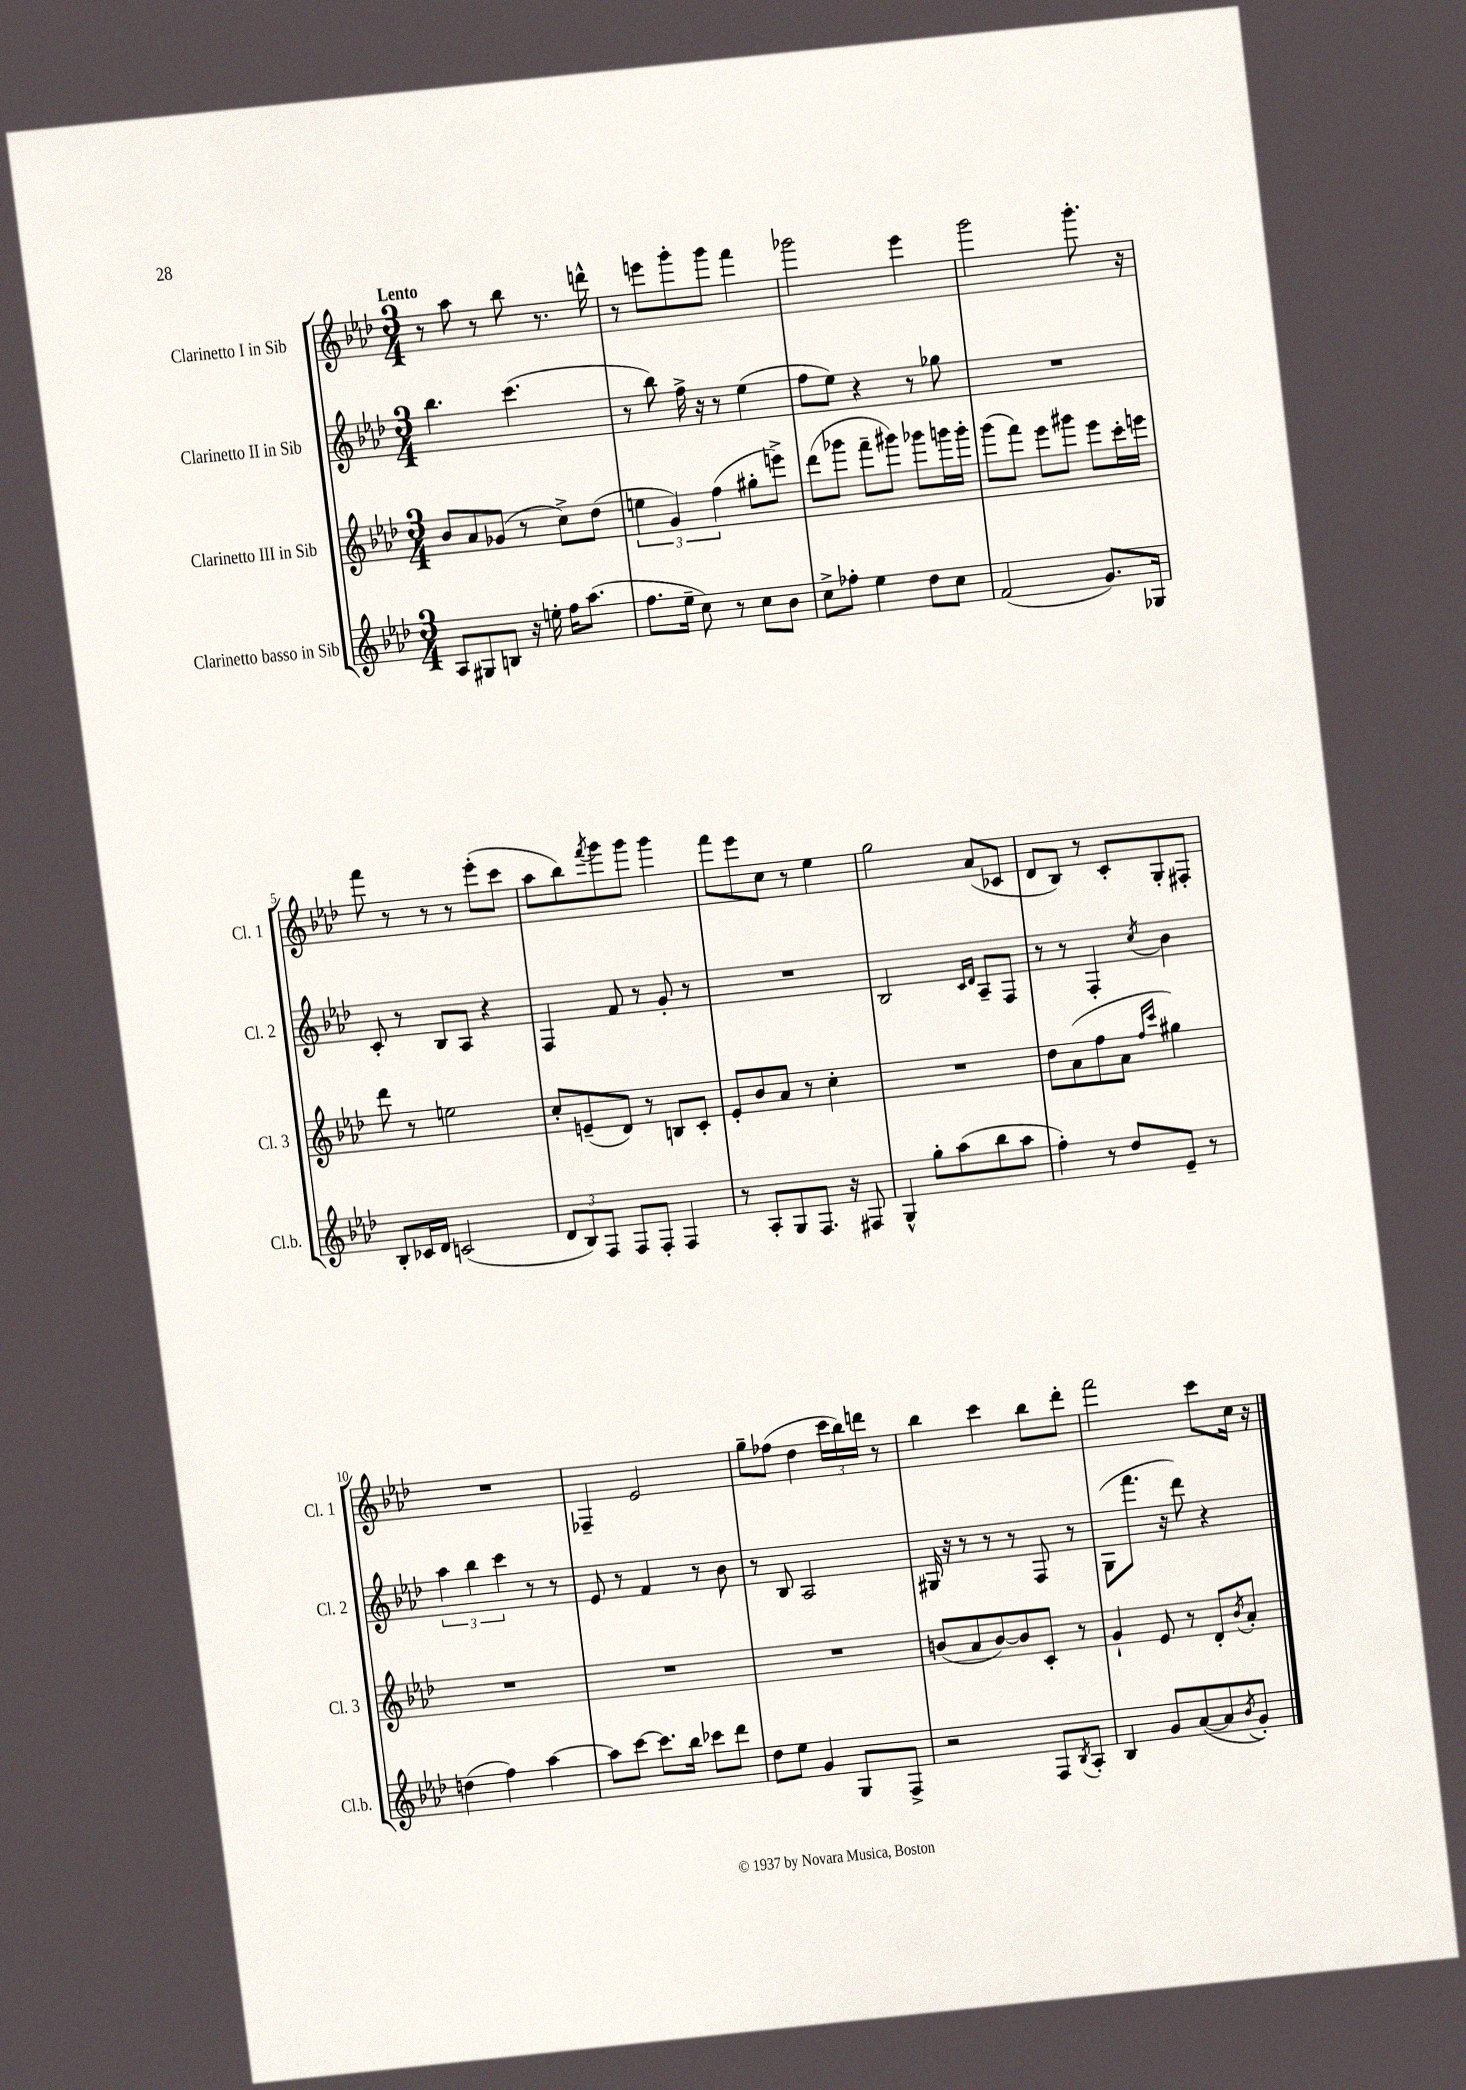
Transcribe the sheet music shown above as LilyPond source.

<<
\new StaffGroup <<
\new Staff = "s0" \with { instrumentName = "Clarinetto I in Sib" shortInstrumentName = "Cl. 1" } {
    \clef treble \key aes \major \numericTimeSignature \time 3/4 \tempo "Lento"
    r8 aes''8 r8 bes''8 r8. d'''16-^ |
    r8 e'''8 g'''8-. g'''8 f'''4 |
    ges'''2 ees'''4 |
    g'''2 g'''8.-. r16 |
    f'''8 r8 r8 r8 ees'''8-.( c'''8 |
    aes''8 bes''8) \acciaccatura { f'''8 } g'''8 g'''8 g'''4 |
    f'''8 ees'''8 c''8 r8 ees''4 |
    g''2 aes'8( ces'8 |
    des'8 bes8) r8 c'8-. g8-. fis8-. |
    R2. |
    fes4-- ees'2 |
    g''8-- fes''8( des''4 \tuplet 3/2 { c'''16 bes''16) d'''16 } r8 |
    bes''4 c'''4 bes''8 des'''8-. |
    f'''2 c'''8 c''16 r16 \bar "|." |
}
\new Staff = "s1" \with { instrumentName = "Clarinetto II in Sib" shortInstrumentName = "Cl. 2" } {
    \clef treble \key aes \major \numericTimeSignature \time 3/4
    bes''4. c'''4.( |
    r8 bes''8) f''16-> r16 r8 ees''4( |
    f''8 ees''8) r4 r8 ges''8 |
    R2. |
    c'8-. r8 bes8 aes8 r4 |
    f4 f'8 r8 g'8-. r8 |
    R2. |
    bes2 \grace { c'16 des'16 } aes8-- f8 |
    r8 r8 f4-. \acciaccatura { c''8 } bes'4 |
    \tuplet 3/2 { aes''4 bes''4 c'''4 } r8 r8 |
    ees'8 r8 f'4 r8 bes'8 |
    r8 bes8 aes2 |
    gis16 r16 r8 r8 r8 f8 r8 |
    g8( f'''8. r16 des'''8) r4 \bar "|." |
}
\new Staff = "s2" \with { instrumentName = "Clarinetto III in Sib" shortInstrumentName = "Cl. 3" } {
    \clef treble \key aes \major \numericTimeSignature \time 3/4
    bes'8 aes'8 ges'8( r8 c''8->) des''8( |
    \tuplet 3/2 { e''4 g'4) f''4( } gis''8-. e'''8->) |
    des'''8( ges'''8 f'''8-- gis'''8) ges'''8 g'''16 g'''16-. |
    g'''8( f'''8) ees'''8 gis'''8 ees'''8 c'''16-. e'''16 |
    des'''8 r8 e''2 |
    c''8-. e'8--( des'8) r8 b8 c'8-. |
    ees'8-. bes'8 aes'8 r8 c''4-. |
    R2. |
    des''8 aes'8( f''8 aes'8 \grace { f''16 c'''16 } gis''4) |
    R2. |
    R2. |
    R2. |
    b'8( aes'8 b'8~) b'8 c'8-. r8 |
    g'4-! ees'8 r8 des'8-. \acciaccatura { bes'8 } aes'8-. \bar "|." |
}
\new Staff = "s3" \with { instrumentName = "Clarinetto basso in Sib" shortInstrumentName = "Cl.b." } {
    \clef treble \key aes \major \numericTimeSignature \time 3/4
    aes8 gis8 b8 r16 e''16-. f''16 aes''8.( |
    f''8. ees''16-- c''8) r8 c''8 bes'8 |
    c''8-> fes''8-. ees''4 des''8 c''8 |
    f'2( g'8.) ges16 |
    bes8-. ces'16 des'16 c'2( |
    \tuplet 3/2 { des'8 bes8) f8 } f8 f8-. f4 |
    r8 aes8-. g8 f8. r16 fis8 |
    g4-^ g''8-. aes''8( bes''8 aes''8 |
    f''4-.) r8 des''8 ees'8-- r8 |
    d''4( f''4) aes''4~ |
    aes''8 c'''8~ c'''8. bes''16 ces'''8 des'''8 |
    des''8 ees''8 g'4 g8 f8-> |
    r2 f8 \acciaccatura { bes8 } aes8-. |
    bes4 g'8 aes'8~( aes'8 \acciaccatura { bes'8 } g'8-.) \bar "|." |
}
>>
>>
